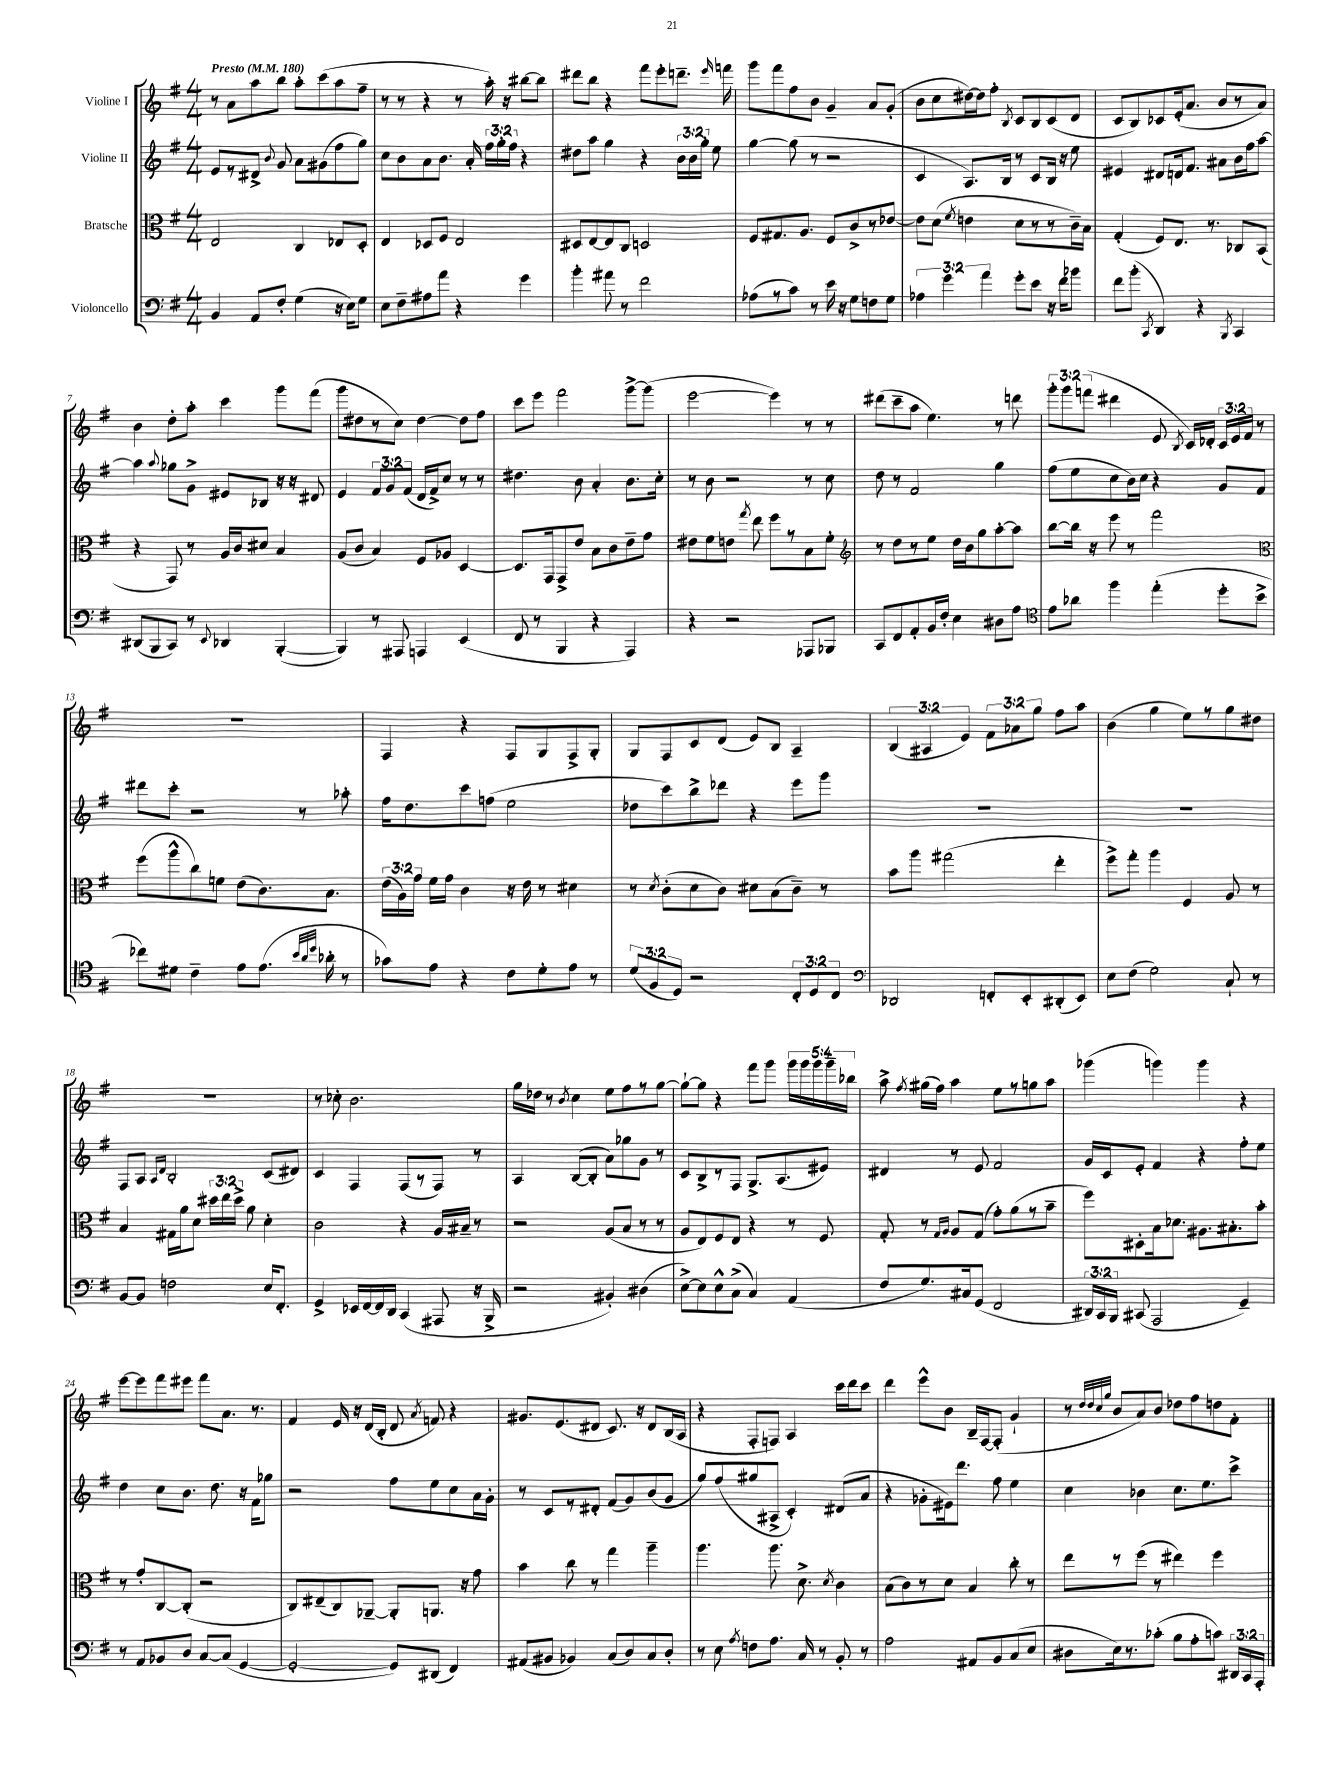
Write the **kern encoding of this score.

**kern	**kern	**kern	**kern
*part4	*part3	*part2	*part1
*staff4	*staff3	*staff2	*staff1
*I"Violoncello	*I"Bratsche	*I"Violine II	*I"Violine I
*clefF4	*clefC3	*clefG2	*clefG2
*k[f#]	*k[f#]	*k[f#]	*k[f#]
*M4/4	*M4/4	*M4/4	*M4/4
*MM180	*MM180	*MM180	*MM180
=1	=1	=1	=1
!	!	!	!LO:TX:a:B:t=Presto
4BB/	2E/	8e/L	8r
.	.	8r	8a\L
8AA/L	.	8d#X^/J	8aa\
.	.	8qqb/	.
8F#'/J	.	8g/	8bb\J
(4G\	4C/	8a\L	8aa'\L
.	.	(8g#X\	(8ccc\
16r	8E-X/L	8ff#\	8aa\
16E\KL)	.	.	.
8G\J	8D'/J	8gg\J)	8ff#~\J
=2	=2	=2	=2
8E\L	4E/	8cc\L	8r
8F#~\	.	8b\	8r
8A#X\	8D-X/L	8a\	4r
8a\J	8F#/J	8.b\J	.
4r	2E/	.	8r
.	.	16a'/	.
.	.	24ff#\LL	16aa'\)
.	.	24gg'\	.
.	.	.	16r
.	.	24ff#\JJ	.
4g\	.	4r	[8bb#X\L
.	.	.	8bb#\J]
=3	=3	=3	=3
4b'\	8D#X/L	8dd#X\L	8ddd#X\L
.	[8E/	8aa\J	8bb\J
8a#X\	8E/]	4gg\	4r
8r	8C/J	.	.
2f#\	2Dn/	4r	8fff#\L
.	.	.	8eee'\
.	.	24b\LL	8.dddn~\J
.	.	24b\	.
.	.	24gg'\JJ	.
.	.	8ee\	.
.	.	.	16qqeee/
.	.	.	16fffn\
=4	=4	=4	=4
(8A-X\L	8F#/L	[4gg\	8ggg\L
8r	8.G#X/	.	8fff#\
8c\J)	.	(8gg\]	8ff#\
.	8.A/J	.	.
8r	.	8r	8b\J
16e\	8F#/L	2r	4g~/
16r	.	.	.
8G\L	8c^/	.	.
8Fn\	8r	.	8a/L
8G\J	[8e-X/J	.	(8g'/J
=5	=5	=5	=5
6A-X\	8e-\L]	4c/	8b\L
.	(8d\J	.	8cc\
6g\	.	.	.
.	8qf#/	.	.
.	4en\	8.A/L)	[16dd#X\L)
.	.	.	16dd#\J]
6a\	.	.	.
.	.	.	8ff#'\J
.	.	16B/Jk	.
.	.	.	8qB/
8g'\L	8d\L	8r	8c/L
8e\J	8r	8c/L	8B/
16r	8r	16B/Jk	(8c/
16f#\KL	.	16r	.
8b-X\J	16c~\L)	8ee\	8d/J
.	16B\JJ	.	.
=6	=6	=6	=6
8f#\L	(4G'/	4e#X/	8c/L
(8b'\J	.	.	8B/)
8qCC/	.	.	.
4DD/)	8F#/L)	8d#X/L	8c-X/
.	8.E/J	16dn/k	(16e'/k
.	.	8.f#/J	8.a/J
4r	.	.	.
.	8.r	.	.
.	.	8a#X\L	8b/L
8qBBB/	.	.	.
4CC/	8C-X/L	16b\L	8r
.	.	16ff#\J	.
.	(8BB/J	[8aa\J	8a/J)
!!LO:LB:g=z
=7	=7	=7	=7
(8DD#X/L	4r	4aa\]	4b\
8BBB/	.	.	.
.	.	8qqaa/	.
8CC/J)	8GG/)	8gg-X\L	8dd'\L
8r	8r	8g^\J	8aa'\J
8qqEE/	.	.	.
4DD-X/	16A/LL	8e#X/L	4ccc\
.	16c/J	.	.
.	8d#X/J	8B-X/J	.
([4BBB'/	4B/	16r	8ggg\L
.	.	16r	.
.	.	8d#X/	(8fff#\J
=8	=8	=8	=8
4BBB/])	(8A/L	4e/	8ggg\L
.	8c/J	.	8dd#X\
8r	4B/)	12f#/L	8r
.	.	12g/	.
8AAA#X/	.	.	8cc\J)
.	.	(12f#/J	.
4AAAn/	8F#/L	16d/LL	[4dd#\
.	.	16f#^/J)	.
.	8A-X/J	8cc/J	.
(4EE/	[4D/	8r	8dd#\L]
.	.	8r	8ff#\J
=9	=9	=9	=9
8FF#/	8.D/L]	4.dd#X\	8ccc\L
8r	.	.	8eee\J
.	16GG/k	.	.
4BBB/	8GG^/	.	2fff#\
.	8e/J	8b\	.
4r	8B\L	4a'/	.
.	8c\	.	.
4AAA/)	8e~\	8.b\L	[8ggg^\L
.	8g\J	.	(8ggg\J]
.	.	16cc'\Jk	.
=10	=10	=10	=10
4r	8e#X\L	8r	[2eee\
.	8f#\	8b\	.
2r	8en\J	2r	.
.	8qgg/	.	.
.	8ee\	.	.
.	8ff#\L	.	4eee\])
.	8r	.	.
8AAA-X/L	8B\	8r	8r
8BBB-X/J	8f#'\J	8cc\	8r
=11	=11	=11	=11
*	*clefG2	*	*
8CC/L	8r	8dd\	(8ddd#X\L
8FF#/	8dd\L	8r	8ccc~\
8AA'/	8r	2f#/	8aa\J
16BB/L	8ee\J	.	4.ee\)
16F#'/JJ	.	.	.
4E\	16dd\LL	.	.
.	16b\J	.	.
.	8gg\	.	.
8D#X\L	[8aa'\	4gg\	8r
8A\J	8aa\J]	.	8dddn\
=12	=12	=12	=12
*clefC4	*	*	*
8e\L	[8bb\L	(8ff#\L	12ggg'\L
.	.	.	12ggg\
8a-X\J	16bb\Jk]	8ee\	.
.	.	.	(12fffn\J
.	16r	.	.
4ff#\	8eee\	8cc\	4ddd#X\
.	8r	16b\L)	.
.	.	16cc\JJ	.
(4ee'\	2fff#\	4r	8e/
.	.	.	8qB/
.	.	.	16c/LL)
.	.	.	16d-X'/JJ
8dd'\L	.	8g/L	24c/LL
.	.	.	24e/
.	.	.	24f#/JJ
8b^\J	.	8f#/J	8r
!!LO:LB:g=z
=13	=13	=13	=13
*	*clefC3	*	*
8cc-X\L)	(8ff#\L	8ddd#X\L	1r
8d#X\J	8aa^^\	8ccc'\J	.
4c~\	8cc\)	2r	.
.	8fn\J	.	.
8e\L	(8e\L	.	.
(8.e\J	8.c\)	.	.
.	.	8r	.
32qqb/LLL	.	.	.
32qqa/	.	.	.
32qqdd/JJJ	.	.	.
16a-X'\	8.B\J	.	.
8r	.	8aa-X'\	.
=14	=14	=14	=14
8g-X\L)	(24e\LL	16ff#\KL	4F#/
.	24A\)	.	.
.	.	8.dd\	.
.	24g\JJ	.	.
8e\J	16f#\LL	.	.
.	16g\JJ	.	.
4r	4c\	8ccc\	4r
.	.	(8ffn\J	.
8c\L	16r	2ee\	8F#/L
.	16e\	.	.
8d'\	8r	.	8G/
8e\J	4d#X\	.	8F#^/
8r	.	.	8G'/J
=15	=15	=15	=15
(12d/L	8r	8dd-X\L	8G/L
12F#/	.	.	.
.	8qd/	.	.
.	(8c'\L	8ccc\)	8F#/
12D/J)	.	.	.
2r	8d\	8bb^\	8c/
.	8c\J)	8ddd-X\J	(8d/J
.	8d#X\L	4r	8e/L)
.	(8B\	.	8B/J
12C'/L	8c~\J)	8eee\L	4A~/
12D/	.	.	.
.	8r	8ggg\J	.
12C/J	.	.	.
=16	=16	=16	=16
*clefF4	*	*	*
2DD-X/	8b\L	1r	(6B/
.	8aa\J	.	.
.	.	.	6A#X/
.	(2gg#X\	.	.
.	.	.	6e/)
8FFn'/L	.	.	12f#\L
.	.	.	12a-X\
8EE'/	.	.	.
.	.	.	12gg\J
(8DD#X'/	4ee'\	.	8ff#\L
8EE/J)	.	.	8aa\J
=17	=17	=17	=17
8E\L	8ff#^\L)	1r	(4b\
(8F#\J	8gg'\J	.	.
2G\)	4aa\	.	4gg\
.	4F#/	.	8ee\L)
.	.	.	8r
8C`/	8A/	.	8gg\
8r	8r	.	8dd#X\J
!!LO:LB:g=z
=18	=18	=18	=18
[8BB/L	4B/	8F#/L	1r
8BB/J]	.	8A/J	.
.	.	16qqA/LL	.
.	.	16qqd/JJ	.
2Fn\	16G#X\LL	2B'/	.
.	16a\J	.	.
.	8d\J	.	.
.	24dd#X\LL	.	.
.	24ee\	.	.
.	24dd#^\JJ	.	.
.	8a\	.	.
16E/KL	4d'\	(8c/L	.
8.FF#'/J	.	.	.
.	.	8d#X/J)	.
=19	=19	=19	=19
4GG^/	2c\	4c/	8r
.	.	.	8cc-X'\
16EE-X/LL	.	4F#/	2.b\
[16FF#/	.	.	.
16FF#/]	.	.	.
16DD/JJ	.	.	.
(4CC/	4r	(8F#/L	.
.	.	8r	.
8AAA#X/	16A/LL	8F#/J)	.
.	16B#X~/JJ	.	.
16r	8r	8r	.
16BBB^/	.	.	.
=20	=20	=20	=20
2r	2r	4A/	16gg\LL
.	.	.	16dd-X\JJ
.	.	.	8r
.	.	.	8qb/
.	.	([8B/L	4cc\
.	.	8B'/J]	.
4BB#X'/)	(8A/L	8a\L)	8ee\L
.	8B/J	8gg-X\	8ff#\
(4D#X\	8r	8g\J	8r
.	8r	8r	[8gg\J
=21	=21	=21	=21
[8E^\L)	8A/L	8c/L	8gg`\L_
8E\]	8E/)	8B^/	8gg\J]
8E^^\	8F#/	8r	4r
(8C^\J	8E/J	8F#/J	.
4C/)	4r	8.G^/L	8fff#\L
.	.	.	8ggg\J
.	.	(8.A/	.
(4AA/	8r	.	20ggg\LL
.	.	.	20ggg\
.	.	.	20ggg\
.	8F#/	8e#X/J)	.
.	.	.	20ggg~\
.	.	.	20bb-X\JJ
=22	=22	=22	=22
8F#/L	8G'/	4d#X/	8aa^\
.	.	.	8qff#/
8.G/)	8r	.	(16gg#X\LL
.	.	.	16ff#\JJ)
.	16qqG/LL	.	.
.	16qqA/JJ	.	.
.	8A/L	8r	4aa\
16C#X/k	.	.	.
(8GG/J	(8G/J	8e/	.
2FF#/	8g'\L)	2f#/	8ee\L
.	(8a\	.	8r
.	8r	.	8ggn\
.	8b~\J	.	8aa\J
=23	=23	=23	=23
24DD#X/LL)	8ff#\L)	16g/LL	(4ggg-X\
24CC/	.	.	.
.	.	16c/J	.
24BBB/JJ	.	.	.
(8CC#X/	8D#X'\	8e'/J	.
2AAA/	16B\k	4f#/	4gggn\)
.	8.d-X\J	.	.
.	8.A#X\L	4r	4ggg\
.	8.B#X'\	.	.
4GG~/)	.	8ff#'\L	4r
.	8b'\J	8ee\J	.
!!LO:LB:g=z
=24	=24	=24	=24
8r	8r	4dd\	[8eee\L
8AA/L	8g'/L	.	8eee\]
8BB-X/	[8C/	8cc\L	8fff#\
8D/J	(8C'/J]	8.b\J	8eee#X\J
[8C/L	2r	.	8fff#\L
.	.	8.dd\	.
(8C/J]	.	.	8.a\J
[4GG/	.	16r	.
.	.	16f#\KL	8.r
.	.	8gg-X\J	.
=25	=25	=25	=25
2GG'/_	8C/L)	2r	4f#/
.	(8E#X~/	.	.
.	8C/)	.	16e/
.	.	.	16r
.	[8AA-X~/J	.	(16d/LL
.	.	.	16B'/JJ
8GG/L])	8AA-'/L]	8ff#\L	8d/
.	.	.	8qa/
(8DD#X/J	8.AAn/J	8ee\	8fn/)
4FF#/)	.	8cc\	4r
.	16r	.	.
.	8g\	16a\L	.
.	.	16g'\JJ	.
=26	=26	=26	=26
(8AA#X/L	4b\	8r	8.g#X/L
8BB#X/J	.	8c/L	.
.	.	.	(8.e/
4BB-X/)	8cc\	8r	.
.	8r	8d#X'/J	8d#X/J
(8C/L	4gg\	(8f#/L	8.c/)
8D/)	.	8g/)	.
.	.	.	16r
8C/	4aa~\	(8b/	8d#/L
8D'/J	.	8g/J	(16B/L
.	.	.	16A/JJ
=27	=27	=27	=27
8r	4.aa\	8gg/L)	4r
8E\	.	(8ff#/	.
8qA/	.	.	.
8Fn\L	.	8gg#X/	8F#'/L
8.A\J	8.aa\	8A#X^/J	8Fn/J)
.	.	4c'/)	4A/
16C/	8.d^\	.	.
8r	.	.	.
.	8qd/	.	.
8BB'/	4c\	(8d#X/L	16ccc\LL
.	.	.	16ddd\J
8r	.	8a/J	8ccc\J
=28	=28	=28	=28
2A\	(8B\L	4r	4ddd\
.	8c\)	.	.
.	8r	8g-X'\L	8eee^^\L
.	8d\J	16e#X\k)	8b\J
.	.	8.ddd\J	.
8AA#X/L	4B/	.	16B~/LL
.	.	.	[16F#/J
8BB/	.	8ff#\	(8F#'/J]
(8C/	8cc'\	4ee\	4g`/
8E/J	8r	.	.
=29	=29	=29	=29
8D#X\L	8ee\L	4cc\	8r
.	.	.	32qqdd/LLL
.	.	.	32qqdd/
.	.	.	32qqcc/
.	.	.	32qqgg/JJJ
16E\k)	8r	.	8b/L
8.r	.	.	.
.	(8ff#\J	4b-X\	8a/)
(8c-X'\J	8r	.	8b/J
8B\L	4ee#X\)	8.cc\L	8dd-X\L
8A'\	.	.	8ff#\
.	.	8.ee\	.
8cn\J)	4ff#\	.	8ddn\
24DD#X/LL	.	8ccc^\J	8f#'\J
24CC/	.	.	.
24AAA'/JJ	.	.	.
==	==	==	==
*-	*-	*-	*-
